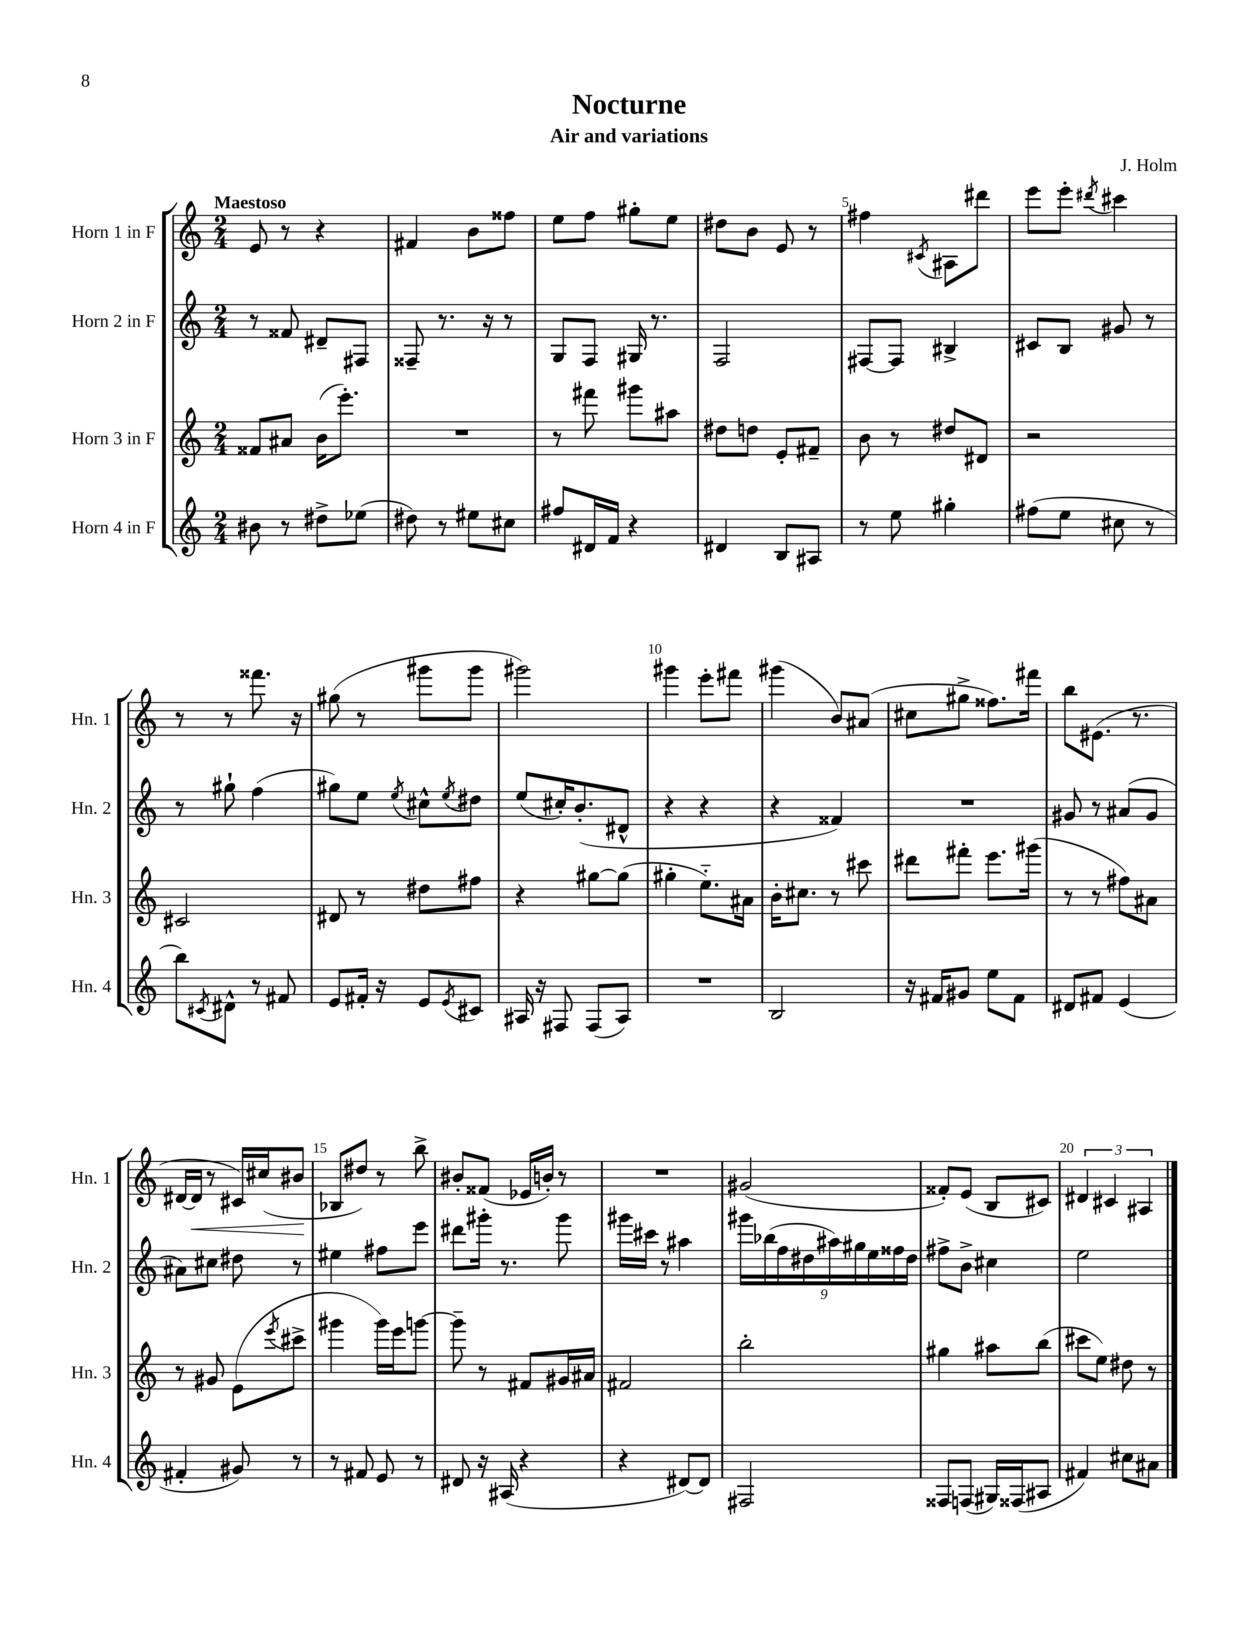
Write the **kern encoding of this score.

**kern	**kern	**kern	**kern
*staff4	*staff3	*staff2	*staff1
*clefG2	*clefG2	*clefG2	*clefG2
*k[]	*k[]	*k[]	*k[]
*M2/4	*M2/4	*M2/4	*M2/4
8b#	8f##	8r	8e
8r	8a#	8f##	8r
8dd#^	(16b	8d#~	4r
.	8.eee')	.	.
(8ee-	.	8F#	.
=	=	=	=
8dd#)	2r	8F##~	4f#
8r	.	8.r	.
8ee#	.	.	8b
.	.	16r	.
8cc#	.	8r	8ff##
=	=	=	=
8ff#	8r	8G	8ee
16d#	8fff#	8F	8ff
16f	.	.	.
4r	8ggg#	16G#	8gg#'
.	.	8.r	.
.	8aa#	.	8ee
=	=	=	=
4d#	8dd#	2F	8dd#
.	8dd	.	8b
8B	8e'	.	8e
8A#	8f#~	.	8r
=	=	=	=
8r	8b	[8F#	4ff#
8ee	8r	8F#]	.
.	.	.	8qc#
4gg#'	8dd#	4B#^	8A#
.	8d#	.	8ddd#
=	=	=	=
(8ff#	2r	8c#	8eee
8ee	.	8B	8eee'
.	.	.	8qddd#
8cc#	.	8g#	4ccc#
8r	.	8r	.
=	=	=	=
8bb)	2c#	8r	8r
8qc#	.	.	.
8d#^^	.	8gg#`	8r
8r	.	(4ff	8.fff##
8f#	.	.	.
.	.	.	16r
=	=	=	=
8e	8d#	8gg#)	(8gg#
16f#'	8r	8ee	8r
16r	.	.	.
.	.	8qee	.
8e	8dd#	8cc#^^	8ggg#
8qe	.	8qee	.
8c#	8ff#	8dd#	8ggg#
=	=	=	=
16A#	4r	(8ee	2ggg#)
16r	.	.	.
8F#	.	16cc#')	.
.	.	(8.b'	.
(8F#	[8gg#	.	.
8A#)	(8gg#]	8d#^^	.
=	=	=	=
2r	4gg#'	4r	4ggg#
.	8.ee'~)	4r	8eee'
.	.	.	8fff#
.	16a#	.	.
=	=	=	=
2B	16b'	4r	(4ggg#
.	8.cc#	.	.
.	8r	4f##)	8b)
.	8ccc#	.	(8a#
=	=	=	=
16r	8ddd#	2r	8cc#
16f#	.	.	.
8g#	8fff#'	.	8gg#^
8ee	8.eee	.	8.ff##)
8f#	.	.	.
.	(16ggg#	.	16fff#
=	=	=	=
8d#	8r	8g#	8bb
8f#	8r	8r	(8.e#
(4e	8ff#)	(8a#	.
.	.	.	8.r
.	8a#	8g#	.
=	=	=	=
4f#'	8r	8a#)	[16d#
.	.	.	16d#]
.	8g#	8cc#	8r
8g#)	(8e	8dd#	16c#)
.	.	.	(16cc#
.	8qeee	.	.
8r	8ccc#^	8r	8b#
=	=	=	=
8r	4ggg#	4ee#	8B-
8f#	.	.	8dd#)
8e	16ggg#)	8ff#	8r
.	16eee	.	.
8r	[8ggg	8eee	8bb^
=	=	=	=
8d#	8ggg~]	8ddd#	8b#'
16r	8r	16ggg#'	(8f##
(16A#	.	8.r	.
4r	8f#	.	16e-
.	.	.	16b')
.	16g#	8ggg#	8r
.	16a#	.	.
=	=	=	=
4r	2f#	16ggg#	2r
.	.	16ccc#	.
.	.	8r	.
[8d#)	.	4aa#	.
8d#]	.	.	.
=	=	=	=
2F#	2bb'	18ggg#	(2g#
.	.	(18bb-	.
.	.	18ff	.
.	.	18dd#	.
.	.	18aa#)	.
.	.	18gg#	.
.	.	18ee	.
.	.	18ff##	.
.	.	18dd#	.
=	=	=	=
8F##	4gg#	8ff#^	8f##')
(8F	.	8b^	(8e
16G#)	8aa#	4cc#	8B
(16F##	.	.	.
8A#	(8bb	.	8c#)
=	=	=	=
4f#)	8ccc#	2ee	6d#
.	8ee)	.	.
.	.	.	6c#
8cc#	8dd#	.	.
.	.	.	6A#
8a#	8r	.	.
==	==	==	==
*-	*-	*-	*-
